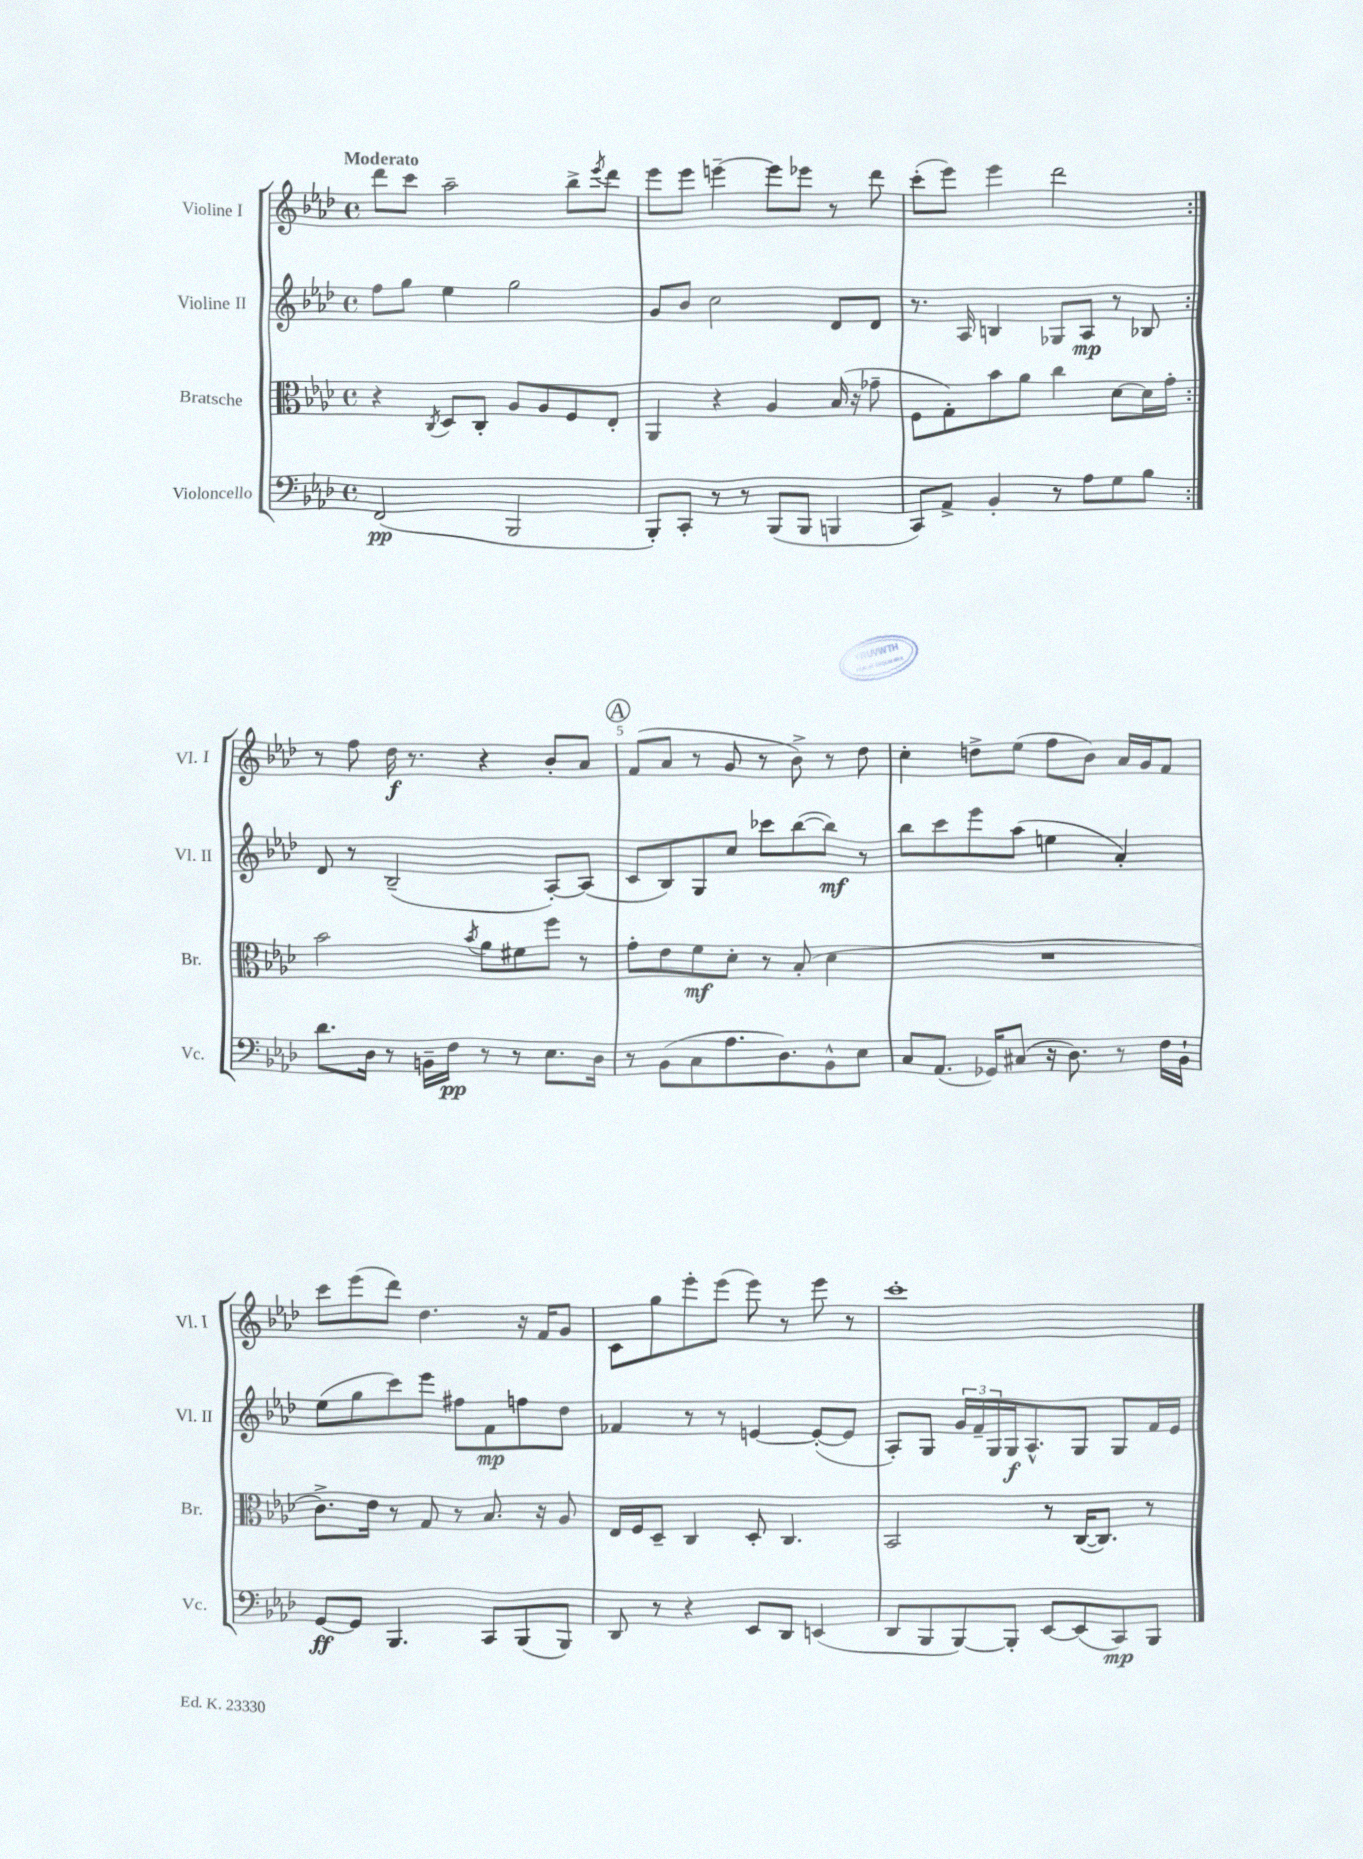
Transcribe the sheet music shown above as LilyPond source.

<<
\new StaffGroup <<
\new Staff = "s0" \with { instrumentName = "Violine I" shortInstrumentName = "Vl. I" } {
    \clef treble \key aes \major \defaultTimeSignature \time 4/4 \tempo "Moderato"
    \repeat volta 2 { des'''8 c'''8 aes''2-- bes''8-> \acciaccatura { ees'''8 } des'''8 |
    ees'''8 ees'''8 e'''4~-- e'''8 ees'''8 r8 des'''8 |
    c'''8-.( ees'''8) ees'''4 des'''2 | }
    r8 f''8 des''16\f r8. r4 bes'8-. aes'8 |
    \mark \markup { \circle "A" } f'8( aes'8 r8 g'8 r8 bes'8->) r8 des''8 |
    c''4-. d''8-> ees''8( f''8 bes'8) aes'16 g'16 f'8 |
    c'''8 ees'''8( des'''8) des''4. r16 f'16 g'8 |
    c'8 g''8 ees'''8-. ees'''8( ees'''8) r8 ees'''8 r8 |
    c'''1-. \bar "|." |
}
\new Staff = "s1" \with { instrumentName = "Violine II" shortInstrumentName = "Vl. II" } {
    \clef treble \key aes \major \defaultTimeSignature \time 4/4
    \repeat volta 2 { f''8 g''8 ees''4 g''2 |
    g'8 bes'8 c''2 des'8 des'8 |
    r8. aes16 b4 ges8 aes8\mp r8 bes8 | }
    des'8 r8 bes2--( aes8~-.) aes8( |
    \mark \markup { \circle "A" } c'8 bes8) g8 c''8 ces'''8 bes''8~( bes''8\mf) r8 |
    bes''8 c'''8 ees'''8 aes''8( e''4 aes'4-.) |
    ees''8( g''8 c'''8) ees'''8 fis''8 f'8\mp f''8 des''8 |
    fes'4 r8 r8 e'4~ e'8~-.( e'8 |
    aes8-.) g8 \tuplet 3/2 { g'16 f'16-- g16 } g16\f aes8.-^ g8 g8 f'16 ees'16 \bar "|." |
}
\new Staff = "s2" \with { instrumentName = "Bratsche" shortInstrumentName = "Br." } {
    \clef alto \key aes \major \defaultTimeSignature \time 4/4
    \repeat volta 2 { r4 \acciaccatura { c8 } des8 c8-. aes8 aes8 f8 ees8-. |
    aes,4 r4 aes4 bes16( r16 ges'8-- |
    f8 g8-.) bes'8 aes'8 c''4 des'8~ des'16 g'16-. | }
    bes'2 \acciaccatura { bes'8 } aes'8 fis'8 f''8 r8 |
    \mark \markup { \circle "A" } g'8-. ees'8 f'8\mf des'8-. r8 bes8-.( des'4 |
    R1 |
    c'8.->) ees'16 r8 g8 r8 bes8. r16 aes8 |
    ees16 f16 des8-- c4 des8-. c4. |
    bes,2 r8 c16~( c8.) r8 \bar "|." |
}
\new Staff = "s3" \with { instrumentName = "Violoncello" shortInstrumentName = "Vc." } {
    \clef bass \key aes \major \defaultTimeSignature \time 4/4
    \repeat volta 2 { f,2\pp( bes,,2 |
    bes,,8-.) c,8-. r8 r8 bes,,8( bes,,8 b,,4 |
    c,8) aes,8-> bes,4-. r8 aes8 g8 bes8 | }
    des'8. des16 r8 b,16-- f16\pp r8 r8 ees8. des16 |
    \mark \markup { \circle "A" } r8 bes,8( c8 aes8. des8.) bes,8-^ ees8 |
    c8 aes,8.( ges,16) cis8( r16 des8.) r8 f16 bes,16-! |
    g,8~\ff g,8 bes,,4. c,8 bes,,8( bes,,8) |
    des,8 r8 r4 ees,8 des,8 e,4( |
    des,8 bes,,8 bes,,8~) bes,,8-. ees,8~ ees,8( c,8\mp) bes,,8 \bar "|." |
}
>>
>>
\layout { \context { \Score \override BarNumber.break-visibility = ##(#f #t #t) barNumberVisibility = #(every-nth-bar-number-visible 5) } }
